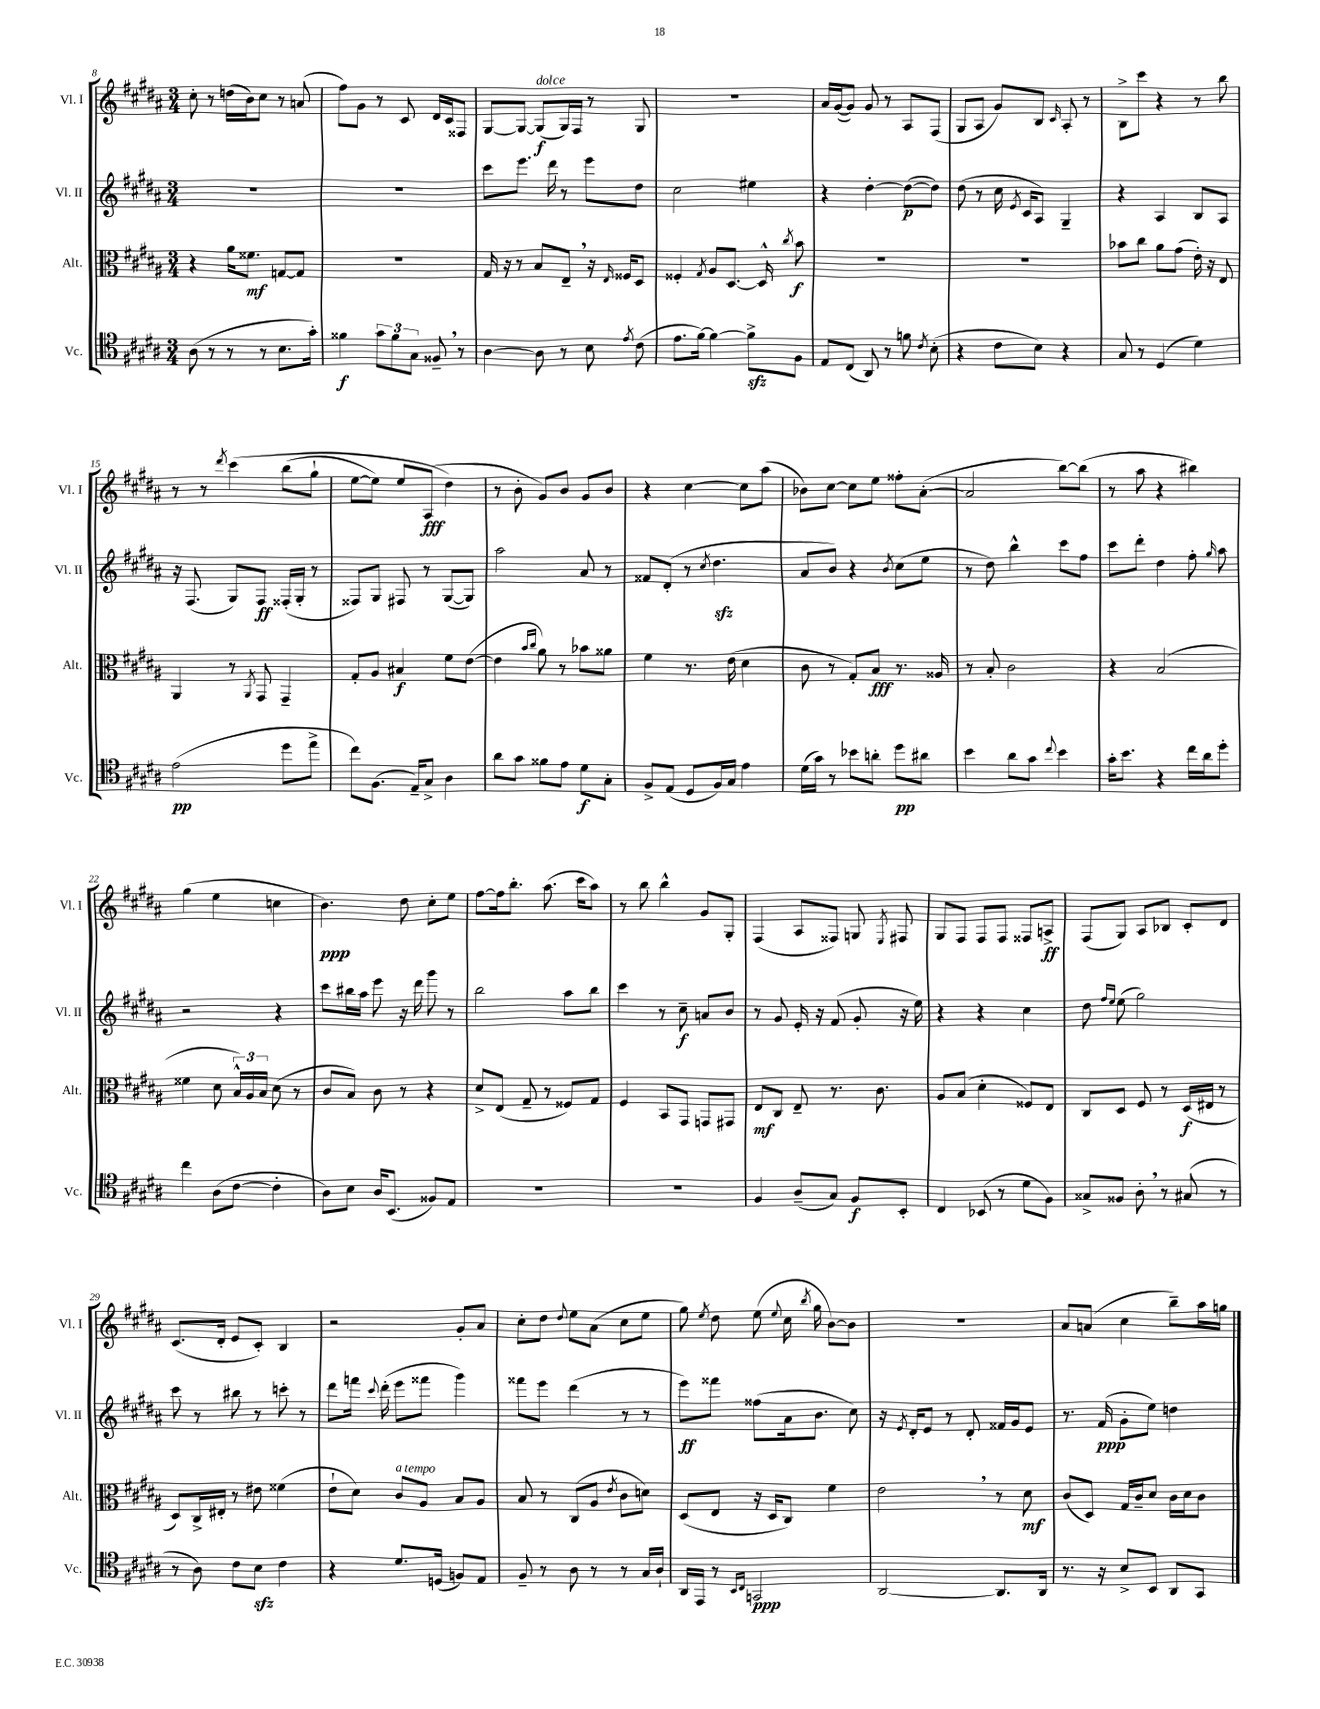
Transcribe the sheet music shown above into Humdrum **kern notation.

**kern	**dynam	**kern	**dynam	**kern	**dynam	**kern	**dynam
*part4	*part4	*part3	*part3	*part2	*part2	*part1	*part1
*staff4	*staff4	*staff3	*staff3	*staff2	*staff2	*staff1	*staff1
*I"Vc.	*	*I"Alt.	*	*I"Vl. II	*	*I"Vl. I	*
*I'Vc.	*	*I'Alt.	*	*I'Vl. II	*	*I'Vl. I	*
*clefC4	*	*clefC3	*	*clefG2	*	*clefG2	*
*k[f#c#g#d#a#]	*	*k[f#c#g#d#a#]	*	*k[f#c#g#d#a#]	*	*k[f#c#g#d#a#]	*
*M3/4	*	*M3/4	*	*M3/4	*	*M3/4	*
=8	=8	=8	=8	=8	=8	=8	=8
(8A#\	.	4r	.	2.r	.	8cc#'\	.
8r	.	.	.	.	.	8r	.
8r	.	16a#\KL	.	.	.	(16ddn\LL	.
.	.	8.f##X\J	mf	.	.	16b\J)	.
8r	.	.	.	.	.	8cc#\J	.
8.B\L	.	[8Gn/L	.	.	.	8r	.
.	.	8G/J]	.	.	.	(8an/	.
16g#'\Jk)	.	.	.	.	.	.	.
=9	=9	=9	=9	=9	=9	=9	=9
4f##X\	f	2.r	.	2.r	.	8ff#\L)	.
.	.	.	.	.	.	8g#\J	.
12g#\L	.	.	.	.	.	8r	.
12f##\	.	.	.	.	.	.	.
.	.	.	.	.	.	8c#/	.
12G#\J	.	.	.	.	.	.	.
8F##X~,/	.	.	.	.	.	16d#/LL	.
.	.	.	.	.	.	16c#/J	.
8r	.	.	.	.	.	8F##X/J	.
=10	=10	=10	=10	=10	=10	=10	=10
[4A#\	.	16G#/	.	8ccc#\L	.	[8G#/L	.
.	.	16r	.	.	.	.	.
.	.	8r	.	8.eee\J	.	8G#/J_	.
!	!	!	!	!	!	!LO:TX:a:i:t=dolce	!
8A#\]	.	8B/L	.	.	.	(8G#/L]	f
.	.	.	.	16ddd#\	.	.	.
8r	.	8E~,/J	.	8r	.	16G#/L)	.
.	.	.	.	.	.	16F#/JJ	.
8B\	.	16r	.	8eee\L	.	8r	.
.	.	16qqE/	.	.	.	.	.
.	.	16F##X/KL	.	.	.	.	.
8qe/	.	.	.	.	.	.	.
(8c#\	.	8D#/J	.	8dd#\J	.	8G#/	.
=11	=11	=11	=11	=11	=11	=11	=11
8.e\L	.	4F##X'/	.	2cc#\	.	2.r	.
[16f#\Jk)	.	.	.	.	.	.	.
.	.	8qG#/	.	.	.	.	.
4f#\_	.	8A#/L	.	.	.	.	.
.	.	[8.D#/J	.	.	.	.	.
8f#zz^\L]	.	.	.	4ee#X\	.	.	.
.	.	16D#^^/]	.	.	.	.	.
.	.	8qcc#/	.	.	.	.	.
8F#\J	.	8b\	f	.	.	.	.
=12	=12	=12	=12	=12	=12	=12	=12
8E/L	.	2.r	.	4r	.	16a#/LL	.
.	.	.	.	.	.	([16g#/J	.
(8C#/J	.	.	.	.	.	8g#/J])	.
8AA#/)	.	.	.	[4dd#'\	.	8g#/	.
8r	.	.	.	.	.	8r	.
8fn\	.	.	.	(8dd#\L_	p	8A#/L	.
8qc#/	.	.	.	.	.	.	.
(8B'\	.	.	.	8dd#\J])	.	(8F#/J	.
=13	=13	=13	=13	=13	=13	=13	=13
4r	.	2.r	.	(8dd#\	.	8G#/L	.
.	.	.	.	8r	.	8A#/J	.
8c#\L	.	.	.	16cc#\	.	8g#/L)	.
.	.	.	.	8qe/	.	.	.
.	.	.	.	16c#/KL	.	.	.
8B\J)	.	.	.	8A#/J)	.	8B/J	.
.	.	.	.	.	.	16qqc#/	.
4r	.	.	.	4G#~/	.	8A#'/	.
.	.	.	.	.	.	8r	.
=14	=14	=14	=14	=14	=14	=14	=14
8G#/	.	8b-X\L	.	4r	.	8B^\L	.
8r	.	8cc#\J	.	.	.	8ccc#\J	.
(4D#/	.	8a#\L	.	4A#/	.	4r	.
.	.	(8g#\J	.	.	.	.	.
4d#\)	.	16e'\)	.	8B/L	.	8r	.
.	.	16r	.	.	.	.	.
.	.	8E/	.	8A#/J	.	8bb\	.
!!LO:LB:g=z
=15	=15	=15	=15	=15	=15	=15	=15
(2e\	pp	4AA#/	.	16r	.	8r	.
.	.	.	.	(8.F#/	.	.	.
.	.	.	.	.	.	8r	.
.	.	.	.	.	.	8qddd#/	.
.	.	8r	.	8G#/L)	.	(4ccc#\	.
.	.	8qAA#/	.	.	.	.	.
.	.	8GG#/	.	8F#/J	ff	.	.
8dd#\L	.	4GG#~/	.	(16F##X'/LL	.	(8bb\L	.
.	.	.	.	16G#'/JJ	.	.	.
8ee^\J	.	.	.	8r	.	8gg#`\J	.
=16	=16	=16	=16	=16	=16	=16	=16
8cc#\L)	.	8G#'/L	.	8F##X/L)	.	[8ee\L	.
(8.F#\J	.	8A#/J	.	8G#/J	.	8ee\J])	.
.	.	4B#X/	f	8F#X/	.	8ee/L	.
16E~/KL)	.	.	.	.	.	.	.
8G#^/J	.	.	.	8r	.	(8A#/J	fff
4A#\	.	8f#\L	.	([8G#/L	.	4dd#\)	.
.	.	([8e\J	.	8G#/J])	.	.	.
=17	=17	=17	=17	=17	=17	=17	=17
8a#\L	.	4e\]	.	2aa#\	.	8r	.
8g#\J	.	.	.	.	.	8b'\	.
.	.	16qqb/LL	.	.	.	.	.
.	.	16qqcc#/JJ	.	.	.	.	.
8f##X\L	.	8a#\)	.	.	.	8g#/L)	.
8e\J	.	8r	.	.	.	8b/J	.
8d#\L	f	8b-X\L	.	8a#/	.	8g#/L	.
8G#'\J	.	8a##X\J	.	8r	.	8b/J	.
=18	=18	=18	=18	=18	=18	=18	=18
8F#^/L	.	4f#\	.	8f##X/L	.	4r	.
(8E/J	.	.	.	(8d#'/J	.	.	.
8D#/L	.	8.r	.	8r	.	[4cc#\	.
.	.	.	.	8qcc#/	.	.	.
16F#/L)	.	.	.	4.dd#zz\	.	.	.
16G#/JJ	.	(16e\	.	.	.	.	.
4e\	.	4d#\	.	.	.	8cc#\L]	.
.	.	.	.	.	.	(8aa#\J	.
=19	=19	=19	=19	=19	=19	=19	=19
(16d#\LL	.	8c#\	.	8a#/L	.	8b-X\L)	.
16g#\JJ)	.	.	.	.	.	.	.
8r	.	8r	.	8b/J)	.	[8cc#\J	.
8b-X\L	.	8G#'/L)	.	4r	.	8cc#\L]	.
8an'\J	.	8B/J	fff	.	.	8ee\J	.
.	.	.	.	8qb/	.	.	.
8dd#\L	pp	8.r	.	(8cc#\L	.	8ff##X'\L	.
8a#X\J	.	.	.	8ee\J	.	([8a#'\J	.
.	.	16A##X/	.	.	.	.	.
=20	=20	=20	=20	=20	=20	=20	=20
4b\	.	8r	.	8r	.	2a#/]	.
.	.	8B'/	.	8dd#\)	.	.	.
8a#\L	.	2c#\	.	4bb^^\	.	.	.
8g#\J	.	.	.	.	.	.	.
8qqcc#/	.	.	.	.	.	.	.
4b\	.	.	.	8ccc#\L	.	[8bb\L)	.
.	.	.	.	8ff#\J	.	(8bb\J]	.
=21	=21	=21	=21	=21	=21	=21	=21
16g#'\KL	.	4r	.	8ccc#\L	.	8r	.
8.b\J	.	.	.	.	.	.	.
.	.	.	.	8ddd#'\J	.	8aa#\	.
4r	.	(2B/	.	4dd#\	.	4r	.
16cc#\LL	.	.	.	8ff#'\	.	4bb#X\)	.
16a#\J	.	.	.	.	.	.	.
.	.	.	.	16qqgg#/	.	.	.
8dd#'\J	.	.	.	8aa#\	.	.	.
!!LO:LB:g=z
=22	=22	=22	=22	=22	=22	=22	=22
4cc#\	.	4f##X\	.	2r	.	(4gg#\	.
(8A#\L	.	8d#\	.	.	.	4ee\	.
[8c#\J	.	24B^^/LL)	.	.	.	.	.
.	.	24A#/	.	.	.	.	.
.	.	24B/JJ	.	.	.	.	.
4c#'\]	.	(8d#\	.	4r	.	4ccn\	.
.	.	8r	.	.	.	.	.
=23	=23	=23	=23	=23	=23	=23	=23
8A#\L)	.	8c#/L	.	8ccc#\L	.	4.b\)	ppp
8B\J	.	8B/J)	.	16bb#X\L	.	.	.
.	.	.	.	16aa#\JJ	.	.	.
16A#/KL	.	8c#\	.	8eee\	.	.	.
(8.BB/J	.	.	.	.	.	.	.
.	.	8r	.	16r	.	8dd#\	.
.	.	.	.	16ddd#\	.	.	.
8F##X/L)	.	4r	.	8ggg#\	.	8cc#'\L	.
8E/J	.	.	.	8r	.	8ee\J	.
=24	=24	=24	=24	=24	=24	=24	=24
2.r	.	8d#^/L	.	2bb\	.	[8ff#\L	.
.	.	(8E/J	.	.	.	16ff#\k]	.
.	.	.	.	.	.	8.bb'\J	.
.	.	8G#~/	.	.	.	.	.
.	.	8r	.	.	.	(8.aa#\	.
.	.	8F##X/L)	.	8aa#\L	.	.	.
.	.	.	.	.	.	16ccc#\KL	.
.	.	8G#/J	.	8bb\J	.	8aa#\J)	.
=25	=25	=25	=25	=25	=25	=25	=25
2.r	.	4F#/	.	4ccc#\	.	8r	.
.	.	.	.	.	.	8bb\	.
.	.	8BB/L	.	8r	.	4bb^^\	.
.	.	8GG#/J	.	8cc#~\	f	.	.
.	.	8GGn/L	.	8an/L	.	8g#/L	.
.	.	8GG#X/J	.	8b/J	.	8G#'/J	.
=26	=26	=26	=26	=26	=26	=26	=26
4F#/	.	8E/L	mf	8r	.	(4F#/	.
.	.	8C#/J	.	8g#/	.	.	.
(8A#~/L	.	8E~/	.	16e'/	.	8A#/L	.
.	.	.	.	16r	.	.	.
8G#/J)	.	8.r	.	(8f#/	.	8F##X/J)	.
8F#/L	f	.	.	8g#'/	.	8Gn/	.
.	.	8.c#\	.	.	.	.	.
.	.	.	.	.	.	8qE/	.
8BB'/J	.	.	.	16r	.	8F#X/	.
.	.	.	.	16ee\)	.	.	.
=27	=27	=27	=27	=27	=27	=27	=27
4C#/	.	8A#/L	.	4r	.	8G#/L	.
.	.	(8B/J	.	.	.	8F#/J	.
(8BB-X/	.	4d#'\	.	4r	.	8F#/L	.
8r	.	.	.	.	.	8F#/J	.
8d#\L	.	8F##X/L)	.	4cc#\	.	8F##X/L	.
8F#\J)	.	8E/J	.	.	.	8An^/J	ff
=28	=28	=28	=28	=28	=28	=28	=28
8G##X^/L	.	8C#/L	.	8dd#\	.	(8F#/L	.
.	.	.	.	16qqff#/LL	.	.	.
.	.	.	.	16qqee/JJ	.	.	.
8F##X/J	.	8D#/J	.	(8ee\	.	8G#/J)	.
8A#',\	.	8F#/	.	2gg#\)	.	8A#/L	.
8r	.	8r	.	.	.	8B-X/J	.
(8G#X/	.	(16D#/LL	f	.	.	8c#'/L	.
.	.	16E#X/JJ	.	.	.	.	.
8r	.	8r	.	.	.	8d#/J	.
!!LO:LB:g=z
=29	=29	=29	=29	=29	=29	=29	=29
8r	.	8D#/L)	.	8ccc#\	.	(8.c#/L	.
8A#\)	.	16C#^/L	.	8r	.	.	.
.	.	16E#X'/JJ	.	.	.	16d#'/Jk	.
8c#\L	.	8r	.	8bb#X\	.	8e/L	.
8Bzz\J	.	8e#X\	.	8r	.	8c#'/J)	.
4c#\	.	(4f##X\	.	8cccn'\	.	4B/	.
.	.	.	.	8r	.	.	.
=30	=30	=30	=30	=30	=30	=30	=30
4r	.	8e`\L	.	8ddd#\L	.	2r	.
.	.	8d#\J)	.	16fffn\Jk	.	.	.
.	.	.	.	8qqccc#/	.	.	.
.	.	.	.	(16ddd#'\	.	.	.
!	!	!LO:TX:a:i:t=a tempo	!	!	!	!	!
8.d#/L	.	8c#/L	.	8eee\L	.	.	.
.	.	8A#/J	.	8fff##X\J	.	.	.
(16Dn/Jk	.	.	.	.	.	.	.
8Fn/L)	.	8B/L	.	4ggg#\)	.	8g#'/L	.
8E/J	.	8A#/J	.	.	.	8a#/J	.
=31	=31	=31	=31	=31	=31	=31	=31
8F#~/	.	8B/	.	8fff##X\L	.	8cc#'\L	.
8r	.	8r	.	8eee\J	.	8dd#\J	.
.	.	.	.	.	.	8qqdd#/	.
8A#\	.	(8C#/L	.	(4ddd#\	.	8ee\L	.
8r	.	8A#/J	.	.	.	(8a#\J	.
.	.	8qe/	.	.	.	.	.
8r	.	8c#\L	.	8r	.	8cc#\L	.
16G#/LL	.	8dn\J)	.	8r	.	8ee\J	.
16A#`/JJ	.	.	.	.	.	.	.
=32	=32	=32	=32	=32	=32	=32	=32
16AA#/LL	.	(8D#/L	.	8eee\L)	ff	8gg#\)	.
16EE/JJ	.	.	.	.	.	.	.
.	.	.	.	.	.	8qee/	.
8r	.	8E/J	.	8fff##X\J	.	8dd#\	.
16qqBB/LL	.	.	.	.	.	.	.
16qqC#/JJ	.	.	.	.	.	.	.
2GGn/	ppp	16r	.	(8ff##X\L	.	(8ee\	.
.	.	16D#/KL	.	.	.	.	.
.	.	.	.	.	.	8qqee/	.
.	.	8C#/J)	.	16a#\k	.	16cc#\	.
.	.	.	.	.	.	8qbb/	.
.	.	.	.	8.b\J	.	16gg#\	.
.	.	4f#\	.	.	.	[8b\L)	.
.	.	.	.	8cc#\)	.	8b\J]	.
=33	=33	=33	=33	=33	=33	=33	=33
[2AA#/	.	2e,\	.	16r	.	2.r	.
.	.	.	.	8qe/	.	.	.
.	.	.	.	16d#'/KL	.	.	.
.	.	.	.	8e/J	.	.	.
.	.	.	.	8r	.	.	.
.	.	.	.	8d#'/	.	.	.
8.AA#/L]	.	8r	.	16f##X/LL	.	.	.
.	.	.	.	16g#/J	.	.	.
.	.	8d#\	mf	8e/J	.	.	.
16AA#/Jk	.	.	.	.	.	.	.
=34	=34	=34	=34	=34	=34	=34	=34
8.r	.	(8c#/L	.	8.r	.	8a#/L	.
.	.	8D#/J)	.	.	.	(8an/J	.
16r	.	.	.	(16f#/	ppp	.	.
8B^/L	.	16G#/LL	.	8g#'\L	.	4cc#\	.
.	.	16c#~/J	.	.	.	.	.
8BB/J	.	8d#/J	.	8ee\J)	.	.	.
8AA#/L	.	16c#\LL	.	4ddn\	.	8bb~\L)	.
.	.	16d#\J	.	.	.	.	.
8GG#/J	.	8c#\J	.	.	.	16aa#\L	.
.	.	.	.	.	.	16ggn\JJ	.
==	==	==	==	==	==	==	==
*-	*-	*-	*-	*-	*-	*-	*-
